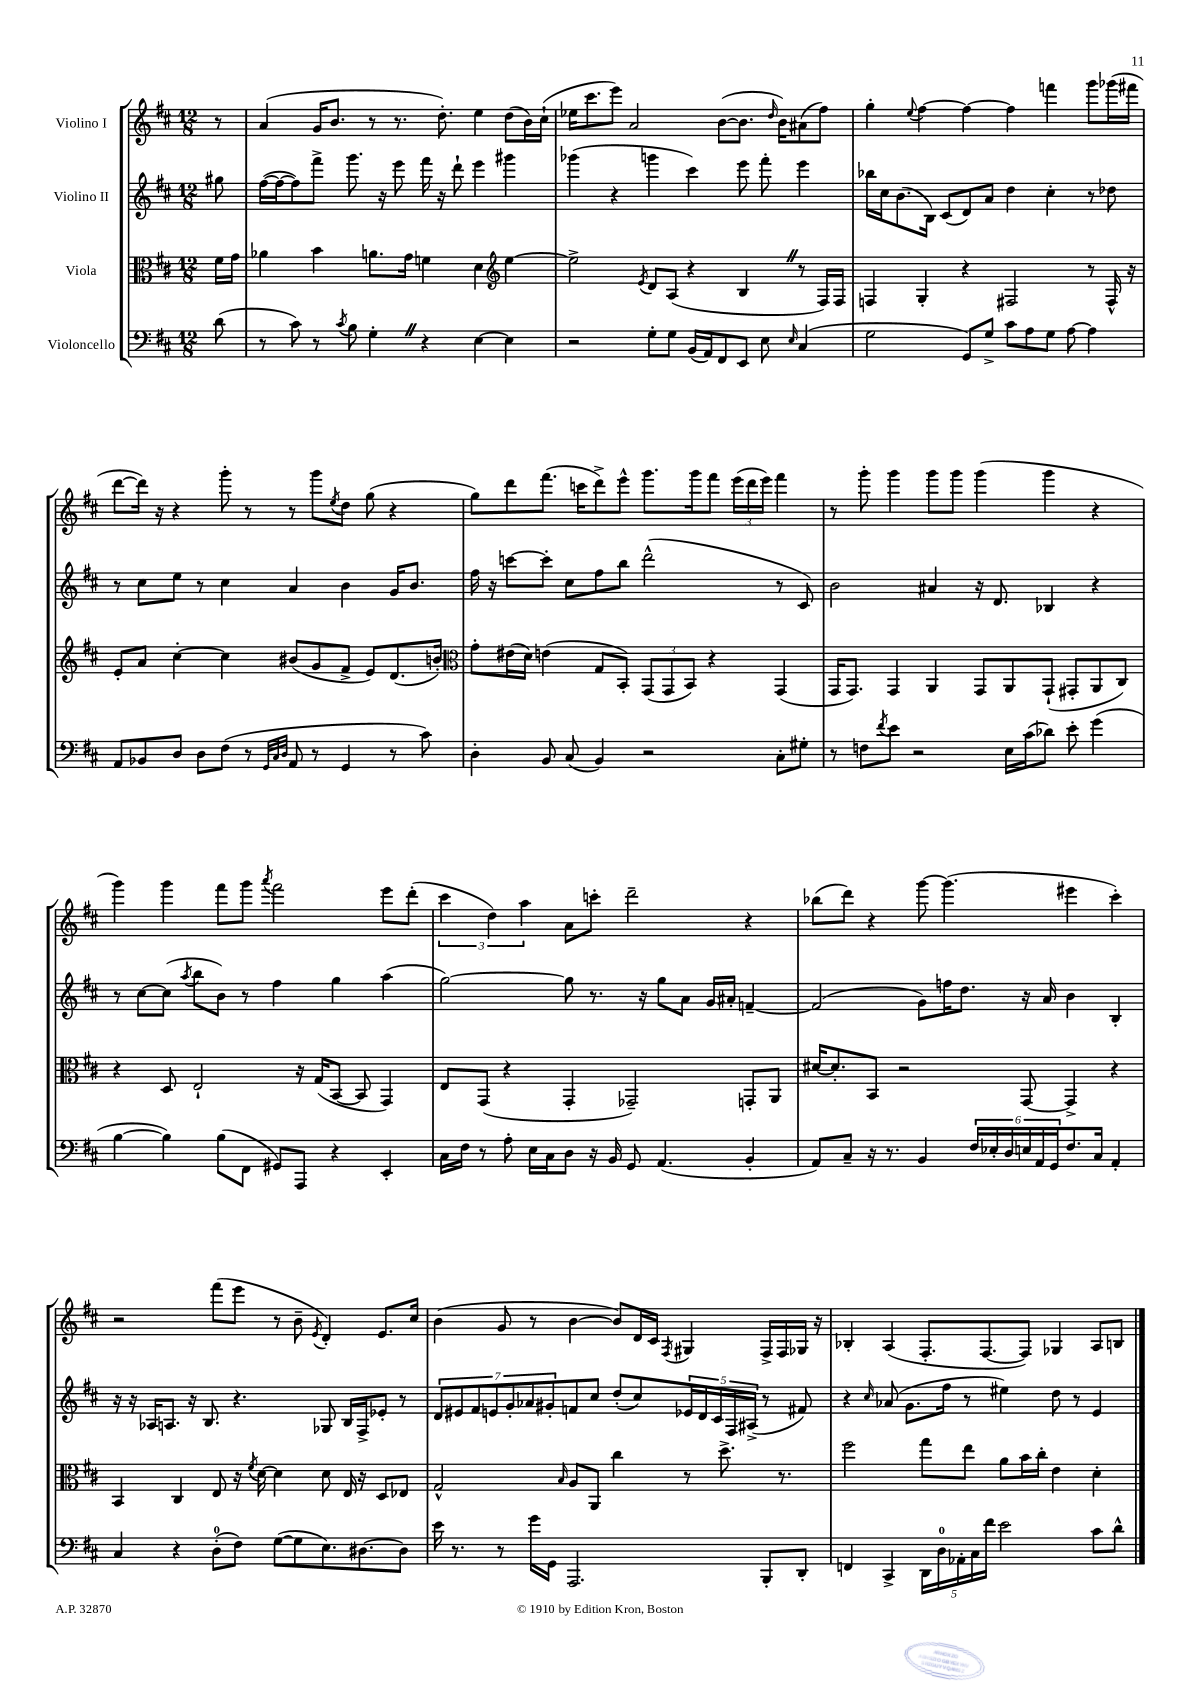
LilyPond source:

<<
\new StaffGroup <<
\new Staff = "s0" \with { instrumentName = "Violino I" } {
    \clef treble \key d \major \numericTimeSignature \time 12/8 \partial 8
    r8 |
    a'4( g'16 b'8. r8 r8. d''8.-.) e''4 d''8( b'16) cis''16-!( |
    ees''16 cis'''8. e'''8) a'2 b'8~( b'8. \grace { d''16 } b'16) ais'8( fis''8) |
    g''4-. \appoggiatura { e''8 } fis''4~ fis''4~ fis''4 f'''4 g'''8 ges'''16( fis'''16 |
    d'''8~ d'''16) r16 r4 g'''8-. r8 r8 g'''8 \acciaccatura { e''8 } d''8 g''8( r4 |
    g''8) d'''8 fis'''8.( c'''16 d'''8->) e'''8-^ g'''8. g'''16 fis'''8 \tuplet 3/2 { e'''16( d'''16 e'''16) } fis'''4 |
    r8 g'''8-. g'''4 g'''8 g'''8 g'''4( g'''4 r4 |
    g'''4) g'''4 fis'''8 g'''8 \acciaccatura { a'''8 } fis'''2 e'''8 d'''8-.( |
    \tuplet 3/2 { cis'''4 d''4) a''4 } a'8 c'''8-. d'''2-- r4 |
    bes''8( d'''8) r4 g'''8~ g'''4.( eis'''4 cis'''4-.) |
    r2 fis'''8( e'''8 r8 b'8-- \acciaccatura { e'8 } d'4-.) e'8. cis''16 |
    b'4( g'8 r8 b'4~ b'8) d'16 cis'16 \acciaccatura { fis8 } gis4 fis16-> fis16 ges16 r16 |
    bes4-. a4( fis8.-. fis8.~ fis8) ges4 a8 b8 \bar "|." |
}
\new Staff = "s1" \with { instrumentName = "Violino II" } {
    \clef treble \key d \major \numericTimeSignature \time 12/8 \partial 8
    gis''8 |
    fis''16~( fis''16~ fis''8) fis'''8-> g'''8. r16 e'''8 fis'''16 r16 d'''8-! e'''4 gis'''4 |
    ges'''4( r4 g'''4 cis'''4) e'''8 fis'''8-. e'''4 |
    bes''16 cis''16 b'8.( b16) cis'8( d'8) a'8 d''4 cis''4-. r8 des''8 |
    r8 cis''8 e''8 r8 cis''4 a'4 b'4 g'16 b'8. |
    fis''16 r16 c'''8~ c'''8-. cis''8 fis''8 b''8 d'''2-^( r8 cis'8) |
    b'2 ais'4 r16 d'8. bes4 r4 |
    r8 cis''8~ cis''8( \acciaccatura { a''8 } b''8 b'8) r8 fis''4 g''4 a''4( |
    g''2~) g''8 r8. r16 g''8 a'8 g'16 ais'16-. f'4~-- |
    f'2( g'8) f''16 d''8. r16 a'16 b'4 b4-. |
    r16 r16 aes16 a8. r16 b8. r4. ges8 b16 fis16-> ees'8-. r8 |
    \tuplet 7/4 { d'8 eis'8 fis'8 e'8 g'8-. aes'8 gis'8-. } f'8 cis''8 d''8-.( cis''8) \tuplet 5/4 { ees'16 d'16 cis'16 fis16 ais16->( } r8 fis'8) |
    r4 \grace { cis''16 } aes'8( g'8. fis''16 r8 eis''4) d''8 r8 e'4 \bar "|." |
}
\new Staff = "s2" \with { instrumentName = "Viola" } {
    \clef alto \key d \major \numericTimeSignature \time 12/8 \partial 8
    fis'16 g'16 |
    aes'4 b'4 a'8. g'16 f'4 d'4 \clef treble e''4~ |
    e''2-> \acciaccatura { e'8 } d'8 a8( r4 b4 \once \override BreathingSign.text = \markup { \musicglyph "scripts.caesura.straight" } \breathe r8 fis16) fis16 |
    f4 g4-. r4 fis2 r8 fis16-^ r16 |
    e'8-. a'8 cis''4~-. cis''4 bis'8( g'8 fis'8-> e'8) d'8.( b'16-.) |
    \clef alto g'8-. eis'16( d'16) e'4( g8 b,8-.) \tuplet 3/2 { g,8( g,8 b,8) } r4 g,4( |
    g,16 g,8.) g,4 a,4 g,8 a,8 g,8-!( gis,8-. a,8 cis8) |
    r4 d8 e2-! r16 g16( b,8~ b,8 g,4) |
    e8 g,8( r4 g,4-. ges,2--) g,8-. a,8 |
    dis'16~ dis'8.-. b,8 r2 g,8~ g,4-> r4 |
    b,4 cis4 e8 r16 \acciaccatura { fis'8 } d'16~ d'4 d'8 e16 r16 d8 ees8 |
    g2-^ \grace { b16 } a8 a,8 cis''4 r8 d''8.-> r8. |
    fis''2 g''8 e''8 a'8 b'16 cis''16-. e'4 d'4-. \bar "|." |
}
\new Staff = "s3" \with { instrumentName = "Violoncello" } {
    \clef bass \key d \major \numericTimeSignature \time 12/8 \partial 8
    d'8( |
    r8 cis'8) r8 \acciaccatura { cis'8 } b8 g4-. \once \override BreathingSign.text = \markup { \musicglyph "scripts.caesura.straight" } \breathe r4 e4~ e4 |
    r2 g8-. g8 b,16( a,16) fis,8 e,8 e8 \grace { e16 } cis4( |
    g2 g,8) g8-> cis'8 a8 g8 a8~ a4 |
    a,8 bes,8 d8 d8 fis8( r8 \grace { g,32 cis32 d32 } a,8 r8 g,4 r8 cis'8) |
    d4-. b,8 cis8( b,4) r2 cis8-. gis8-. |
    r8 f8 \acciaccatura { fis'8 } e'8 r2 e16 cis'16( des'8) e'8-. g'4( |
    b4~ b4) b8( fis,8 gis,8) a,,8 r4 e,4-. |
    cis16 fis16 r8 a8-. e16 cis16 d8 r16 b,16 g,8 a,4.( b,4-. |
    a,8) cis8-- r16 r8. b,4 \tuplet 6/4 { fis16 ees16-. d16 e16 a,16 g,16 } fis8. cis16 a,4-. |
    cis4 r4 d8-0-.( fis8) g8~( g8 e8.) dis8.~ dis8 |
    e'16 r8. r8 g'16 g,16 a,,2. b,,8-. d,8-. |
    f,4 cis,4-> \tuplet 5/4 { d,16 d16-0 aes,16-. cis16 fis'16 } e'2 cis'8 d'8-^ \bar "|." |
}
>>
>>
\layout { \context { \Score \remove "Bar_number_engraver" } }
